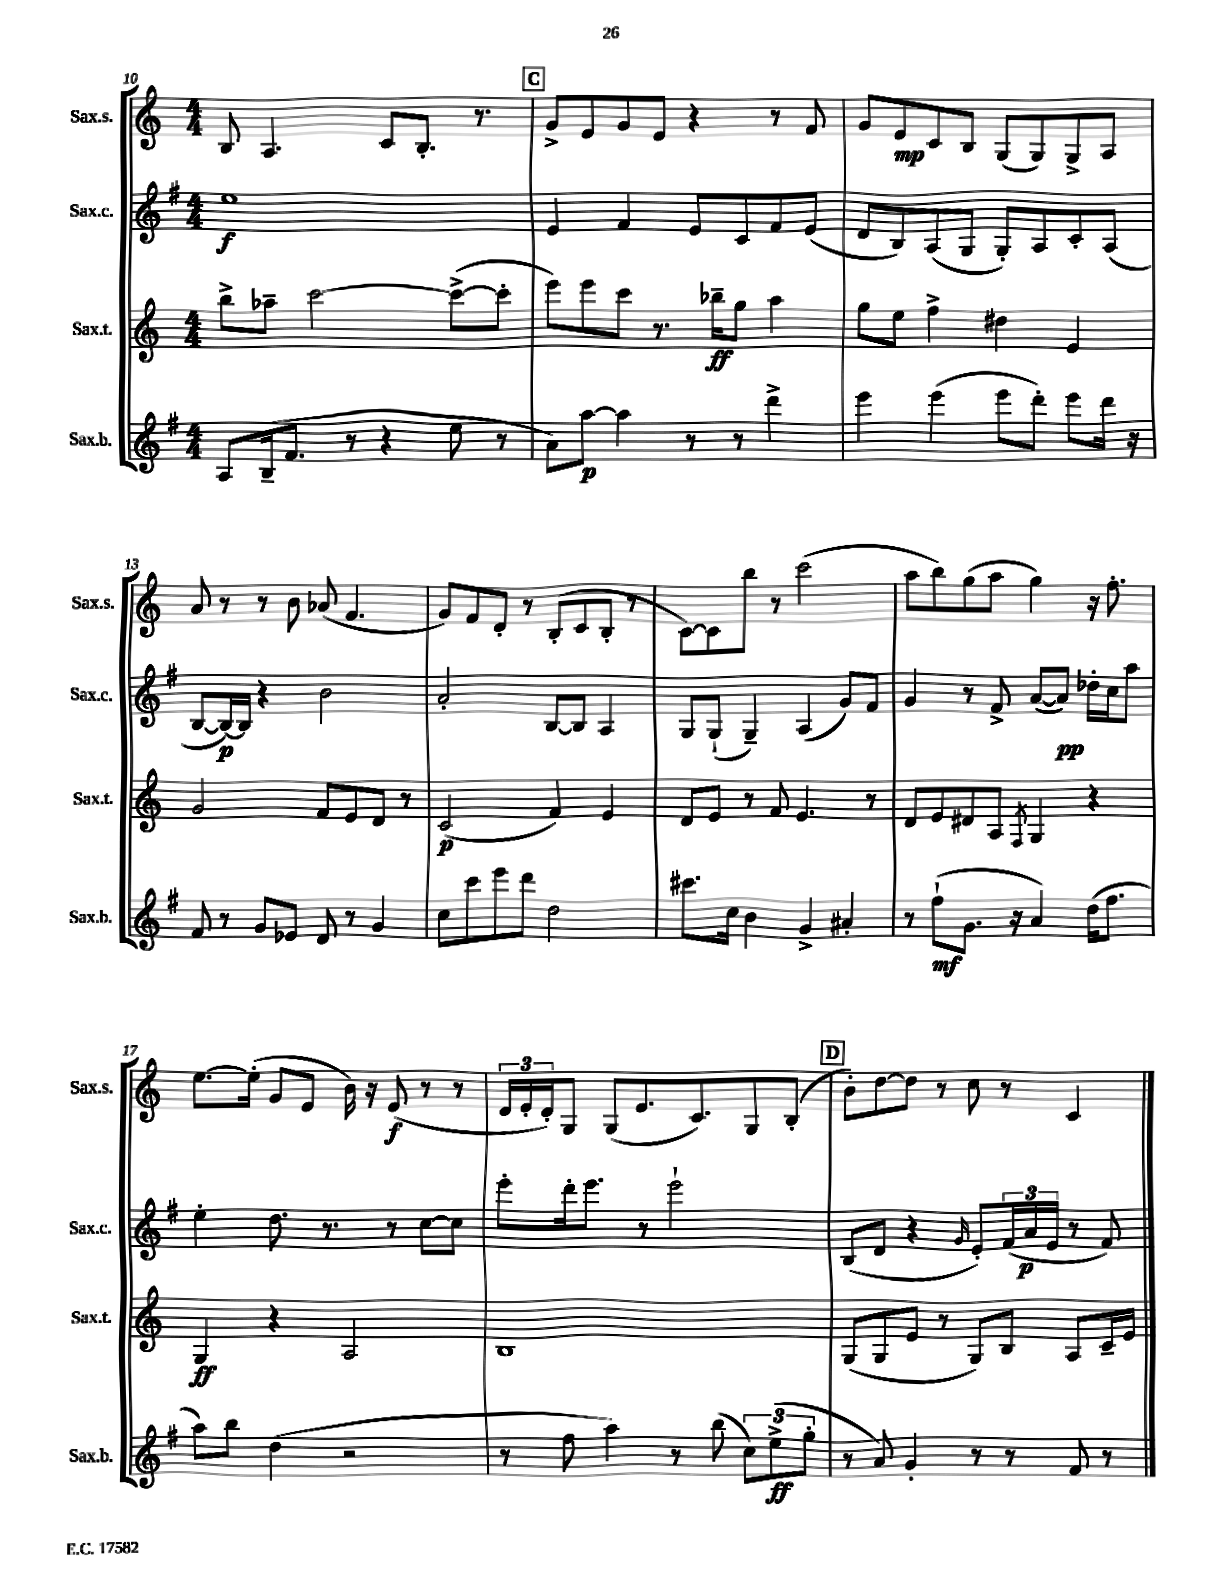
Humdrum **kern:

**kern	**kern	**kern	**kern
*staff4	*staff3	*staff2	*staff1
*clefG2	*clefG2	*clefG2	*clefG2
*k[f#]	*k[]	*k[f#]	*k[]
*M4/4	*M4/4	*M4/4	*M4/4
8A	8bb^	1ee	8B
(16B~	8aa-~	.	4.A
8.f#	.	.	.
.	[2ccc	.	.
8r	.	.	.
4r	.	.	8c
.	.	.	8.B'
8ee	(8ccc^_	.	.
.	.	.	8.r
8r	8ccc']	.	.
=	=	=	=
8a)	8eee)	4e	8g^
[8aa	8eee	.	8e
4aa]	8ccc	4f#	8g
.	8.r	.	8e
8r	.	8e	4r
.	16bb-~	.	.
8r	8gg	8c	.
4ddd^	4aa	8f#	8r
.	.	(8e	8f
=	=	=	=
4eee	8gg	8d	8g
.	8ee	8B)	8e
(4eee	4ff^	(8A	8c
.	.	8G	8B
8eee	4dd#	8G')	(8G
8ddd')	.	8A	8G)
8eee	4e	8c'	8G^
16ddd	.	(8A	8A
16r	.	.	.
=	=	=	=
8f#	2g	[8B	8a
8r	.	16B_)	8r
.	.	16B]	.
8g	.	4r	8r
8e-	.	.	8b
8d	8f	2b	(8a-
8r	8e	.	4.f
4g	8d	.	.
.	8r	.	.
=	=	=	=
8cc	(2c	2a'	8g)
8ccc	.	.	8f
8eee	.	.	8d'
8ddd	.	.	8r
2dd	4f)	[8B	(8B'
.	.	8B]	8c
.	4e	4A	8B'
.	.	.	8r
=	=	=	=
8.ccc#	8d	8G	[8c)
.	8e	(8G`	8c]
16cc	.	.	.
4b	8r	4G~)	8bb
.	8f	.	8r
4g^	4.e	(4A	(2ccc
4a#'	.	8g)	.
.	8r	8f#	.
=	=	=	=
8r	8d	4g	8aa
(8ff#`	8e	.	8bb)
8.g	8d#	8r	(8gg
.	8A	8f#^	8aa
16r	.	.	.
.	8qF	.	.
4a)	4G	([8a	4gg)
.	.	8a])	.
(16dd	4r	16dd-'	16r
8.ff#	.	16cc	8.ff'
.	.	8aa	.
=	=	=	=
8aa)	4G	4ee'	[8.ee
8bb	.	.	.
.	.	.	(16ee']
(4dd	4r	8.dd	8g
.	.	.	8e
.	.	8.r	.
2r	2A	.	16b)
.	.	.	16r
.	.	8r	(8e
.	.	[8cc	8r
.	.	8cc]	8r
=	=	=	=
8r	1B	8eee'	24d
.	.	.	24e'
.	.	.	24d')
8ff#	.	16ddd'	8G
.	.	8.eee	.
4aa)	.	.	(8G
.	.	8r	8.e
8r	.	2eee`	.
.	.	.	8.c)
(8bb	.	.	.
12cc)	.	.	8G
(12ee^	.	.	.
.	.	.	(8B'
12gg'	.	.	.
=	=	=	=
8r	(8G	(8B	8b')
8a)	8G	8d	[8dd
4g'	8e	4r	8dd]
.	8r	.	8r
.	.	16qqg	.
8r	8G)	8e')	8cc
8r	8B	(24f#	8r
.	.	24a	.
.	.	24e	.
8f#	8A	8r	4c
8r	16c~	8f#)	.
.	16e	.	.
==	==	==	==
*-	*-	*-	*-
